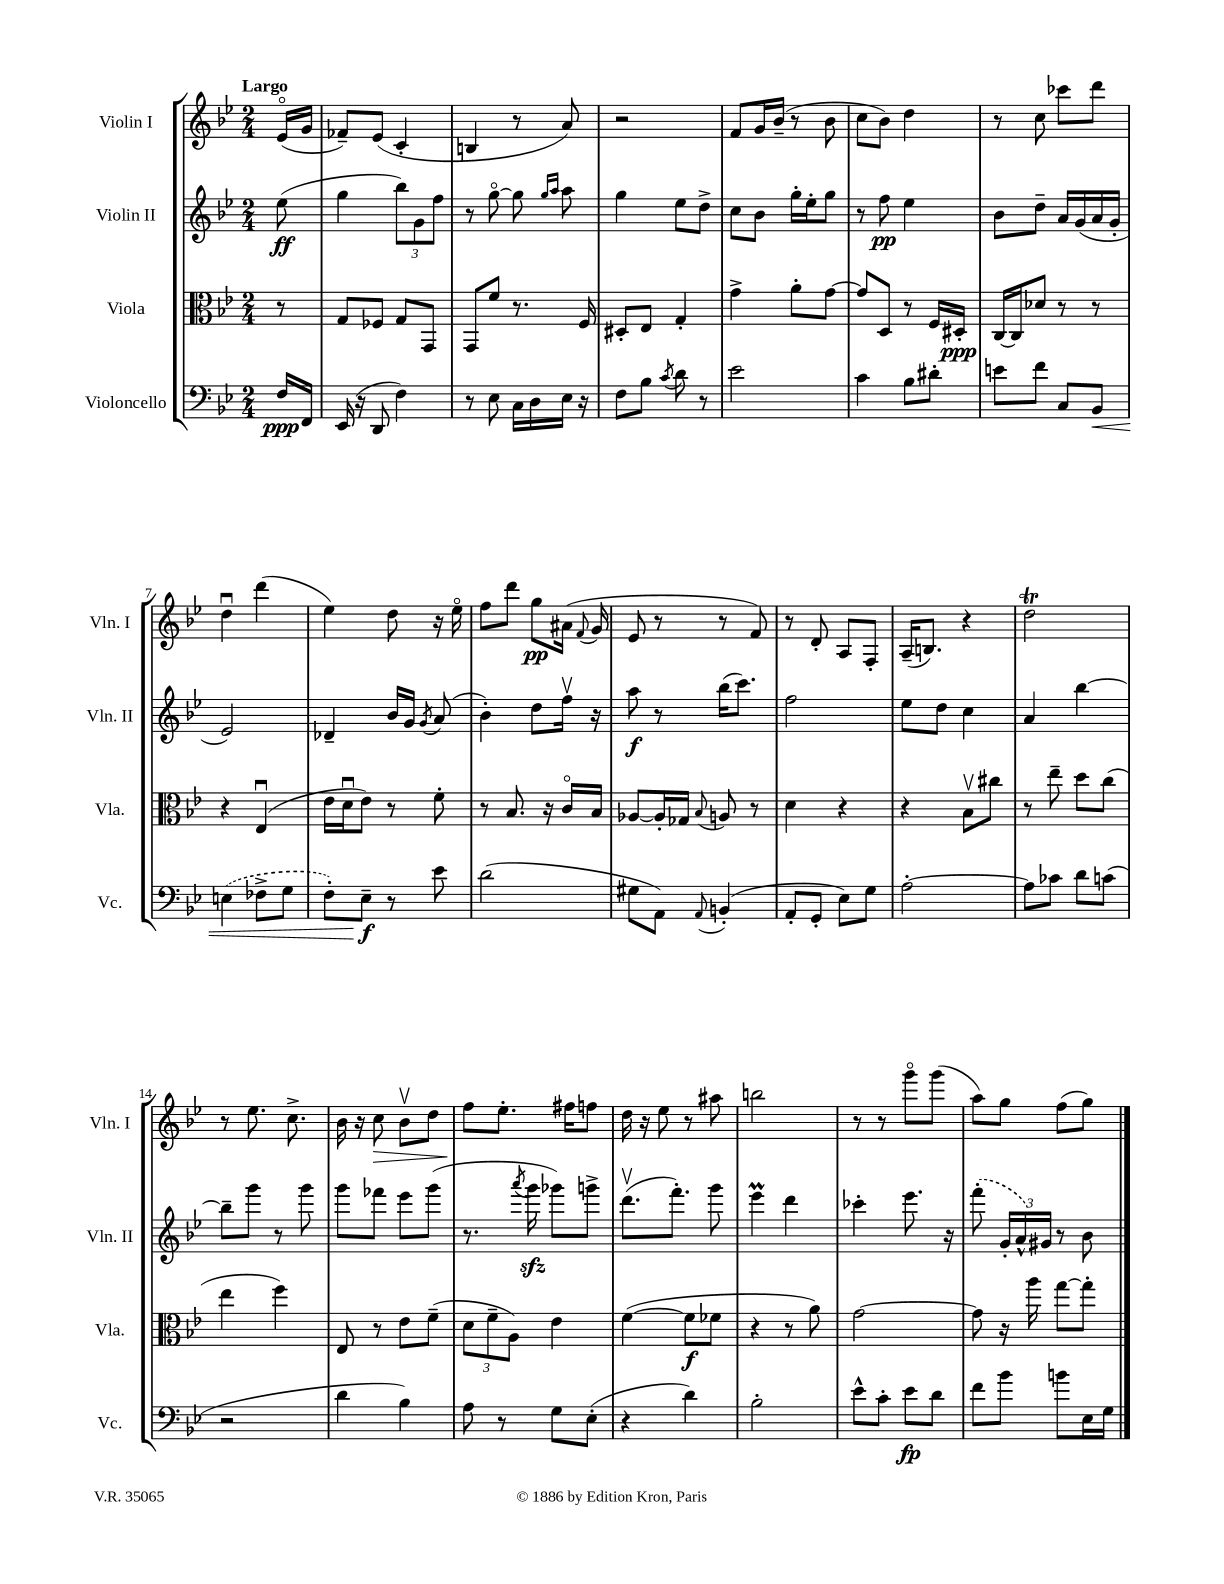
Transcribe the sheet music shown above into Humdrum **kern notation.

**kern	**dynam	**kern	**dynam	**kern	**dynam	**kern	**dynam
*part4	*part4	*part3	*part3	*part2	*part2	*part1	*part1
*staff4	*staff4	*staff3	*staff3	*staff2	*staff2	*staff1	*staff1
*I"Violoncello	*	*I"Viola	*	*I"Violin II	*	*I"Violin I	*
*I'Vc.	*	*I'Vla.	*	*I'Vln. II	*	*I'Vln. I	*
*clefF4	*	*clefC3	*	*clefG2	*	*clefG2	*
*k[b-e-]	*	*k[b-e-]	*	*k[b-e-]	*	*k[b-e-]	*
*M2/4	*	*M2/4	*	*M2/4	*	*M2/4	*
=	=	=	=	=	=	=	=
!	!	!	!	!	!	!LO:TX:a:B:t=Largo	!
16F/LL	ppp	8r	.	(8ee-\	ff	(16e-/LL	.
16FF/JJ	.	.	.	.	.	16g/JJ	.
=1	=1	=1	=1	=1	=1	=1	=1
(16EE-/	.	8G/L	.	4gg\	.	8f-X~/L)	.
16r	.	.	.	.	.	.	.
8DD/	.	8F-X/J	.	.	.	(8e-/J	.
4F\)	.	8G/L	.	12bb-\L)	.	4c'/	.
.	.	.	.	12g\	.	.	.
.	.	8GG/J	.	.	.	.	.
.	.	.	.	12ff\J	.	.	.
=2	=2	=2	=2	=2	=2	=2	=2
8r	.	8GG/L	.	8r	.	4Bn/	.
8E-\	.	8f/J	.	[8gg\	.	.	.
16C\LL	.	8.r	.	8gg\]	.	8r	.
16D\	.	.	.	.	.	.	.
.	.	.	.	16qqgg/LL	.	.	.
.	.	.	.	16qqaa/JJ	.	.	.
16E-\JJ	.	.	.	8aa\	.	8a/)	.
16r	.	16F/	.	.	.	.	.
=3	=3	=3	=3	=3	=3	=3	=3
8F\L	.	8D#X'/L	.	4gg\	.	2r	.
8B-\J	.	8E-/J	.	.	.	.	.
8qc/	.	.	.	.	.	.	.
8d\	.	4G'/	.	8ee-\L	.	.	.
8r	.	.	.	8dd^\J	.	.	.
=4	=4	=4	=4	=4	=4	=4	=4
2e-\	.	4g^\	.	8cc\L	.	8f/L	.
.	.	.	.	8b-\J	.	16g/L	.
.	.	.	.	.	.	(16b-~/JJ	.
.	.	8a'\L	.	16gg'\LL	.	8r	.
.	.	.	.	16ee-'\J	.	.	.
.	.	[8g\J	.	8gg\J	.	8b-\	.
=5	=5	=5	=5	=5	=5	=5	=5
4c\	.	8g/L]	.	8r	.	8cc\L	.
.	.	8D/J	.	8ff\	pp	8b-\J)	.
8B-\L	.	8r	.	4ee-\	.	4dd\	.
8d#X'\J	.	16F/LL	.	.	.	.	.
.	.	16D#X'/JJ	ppp	.	.	.	.
=6	=6	=6	=6	=6	=6	=6	=6
8en\L	.	[16C/LL	.	8b-\L	.	8r	.
.	.	16C/J]	.	.	.	.	.
8f\J	.	8d-X/J	.	8dd~\J	.	8cc\	.
8C/L	.	8r	.	16a/LL	.	8ccc-X\L	.
.	.	.	.	(16g/	.	.	.
!	!LO:HP:b	!	!	!	!	!	!
8BB-/J	<	8r	.	16a/	.	8ddd\J	.
.	.	.	.	16g'/JJ	.	.	.
!!LO:LB:g=z
=7	=7	=7	=7	=7	=7	=7	=7
(4En\	.	4r	.	2e-/)	.	4ddu\	.
8F-X^\L	.	(4E-u/	.	.	.	(4ddd\	.
8G\J	.	.	.	.	.	.	.
=8	=8	=8	=8	=8	=8	=8	=8
8F'\L)	.	16e-\LL	.	4d-X~/	.	4ee-\)	.
.	.	16du\J	.	.	.	.	.
8E-~\J	f	8e-\J)	.	.	.	.	.
8r	[	8r	.	16b-/LL	.	8dd\	.
.	.	.	.	16g/JJ	.	.	.
.	.	.	.	8qg/	.	.	.
8e-\	.	8f'\	.	(8a/	.	16r	.
.	.	.	.	.	.	16ee-\	.
=9	=9	=9	=9	=9	=9	=9	=9
(2d\	.	8r	.	4b-'\)	.	8ff\L	.
.	.	8.B-/	.	.	.	8ddd\J	.
.	.	.	.	8dd\L	.	8gg\L	pp
.	.	16r	.	.	.	.	.
.	.	16c/LL	.	16ffv\Jk	.	(16a#X\Jk	.
.	.	.	.	.	.	8qqf/	.
.	.	16B-/JJ	.	16r	.	16g/	.
=10	=10	=10	=10	=10	=10	=10	=10
8G#X\L	.	[8A-X/L	.	8aa\	f	8e-/	.
8AA\J)	.	16A-'/L]	.	8r	.	8r	.
.	.	16G-X/JJ	.	.	.	.	.
8qqAA/	.	8qqB-/	.	.	.	.	.
(4BBn'/	.	8An/	.	(16bb-\KL	.	8r	.
.	.	.	.	8.ccc\J)	.	.	.
.	.	8r	.	.	.	8f/)	.
=11	=11	=11	=11	=11	=11	=11	=11
8AA'/L	.	4d\	.	2ff\	.	8r	.
8GG'/J	.	.	.	.	.	8d'/	.
8E-\L)	.	4r	.	.	.	8A/L	.
8G\J	.	.	.	.	.	8F'/J	.
=12	=12	=12	=12	=12	=12	=12	=12
[2A'\	.	4r	.	8ee-\L	.	(16A~/KL	.
.	.	.	.	.	.	8.Bn/J)	.
.	.	.	.	8dd\J	.	.	.
.	.	8B-v\L	.	4cc\	.	4r	.
.	.	8cc#X\J	.	.	.	.	.
=13	=13	=13	=13	=13	=13	=13	=13
8A\L]	.	8r	.	4a/	.	2ddt\	.
8c-X\J	.	8ee-~\	.	.	.	.	.
8d\L	.	8dd\L	.	[4bb-\	.	.	.
(8cn\J	.	(8cc\J	.	.	.	.	.
!!LO:LB:g=z
=14	=14	=14	=14	=14	=14	=14	=14
2r	.	4ee-\	.	8bb-~\L]	.	8r	.
.	.	.	.	8ggg\J	.	8.ee-\	.
.	.	4ff\)	.	8r	.	.	.
.	.	.	.	.	.	8.cc^\	.
.	.	.	.	8ggg\	.	.	.
=15	=15	=15	=15	=15	=15	=15	=15
4d\	.	8E-/	.	8ggg\L	.	16b-\	.
.	.	.	.	.	.	16r	.
!	!	!	!	!	!	!	!LO:HP:b
.	.	8r	.	8fff-X\J	.	8cc\	>
4B-\)	.	8e-\L	.	8eee-\L	.	8b-v\L	.
.	.	(8f~\J	.	(8ggg\J	.	8dd\J	.
=16	=16	=16	=16	=16	=16	=16	=16
8A\	.	12d\L	.	8.r	.	8ff\L	.
.	.	12f~\	.	.	.	.	.
8r	.	.	.	.	.	8.ee-'\J	]
.	.	12A\J)	.	.	.	.	.
.	.	.	.	8qaaa/	.	.	.
.	.	.	.	16gggzz\	.	.	.
8G\L	.	4e-\	.	8ggg-X\L)	.	.	.
.	.	.	.	.	.	16ff#X\KL	.
(8E-'\J	.	.	.	8gggn^\J	.	8ffn\J	.
=17	=17	=17	=17	=17	=17	=17	=17
4r	.	([4f\	.	(8.dddv\L	.	16dd\	.
.	.	.	.	.	.	16r	.
.	.	.	.	.	.	8ee-\	.
.	.	.	.	8.fff'\J)	.	.	.
4d\)	.	8f\L]	f	.	.	8r	.
.	.	8f-X\J	.	8ggg\	.	8aa#X\	.
=18	=18	=18	=18	=18	=18	=18	=18
2B-'\	.	4r	.	4eee-M\	.	2bbn\	.
.	.	8r	.	4ddd\	.	.	.
.	.	8a\)	.	.	.	.	.
=19	=19	=19	=19	=19	=19	=19	=19
8e-^^\L	.	[2g\	.	4ccc-X'\	.	8r	.
8c'\J	.	.	.	.	.	8r	.
8e-\L	fp	.	.	8.eee-\	.	8ggg\L	.
8d\J	.	.	.	.	.	(8ggg\J	.
.	.	.	.	16r	.	.	.
=20	=20	=20	=20	=20	=20	=20	=20
8f\L	.	8g\]	.	(8fff'\	.	8aa\L)	.
8b-\J	.	16r	.	24g'/LL	.	8gg\J	.
.	.	.	.	24a^^/)	.	.	.
.	.	16aa\	.	.	.	.	.
.	.	.	.	24g#X/JJ	.	.	.
8bn\L	.	[8gg\L	.	8r	.	(8ff\L	.
16E-\L	.	8gg'\J]	.	8b-\	.	8gg\J)	.
16G\JJ	.	.	.	.	.	.	.
==	==	==	==	==	==	==	==
*-	*-	*-	*-	*-	*-	*-	*-
